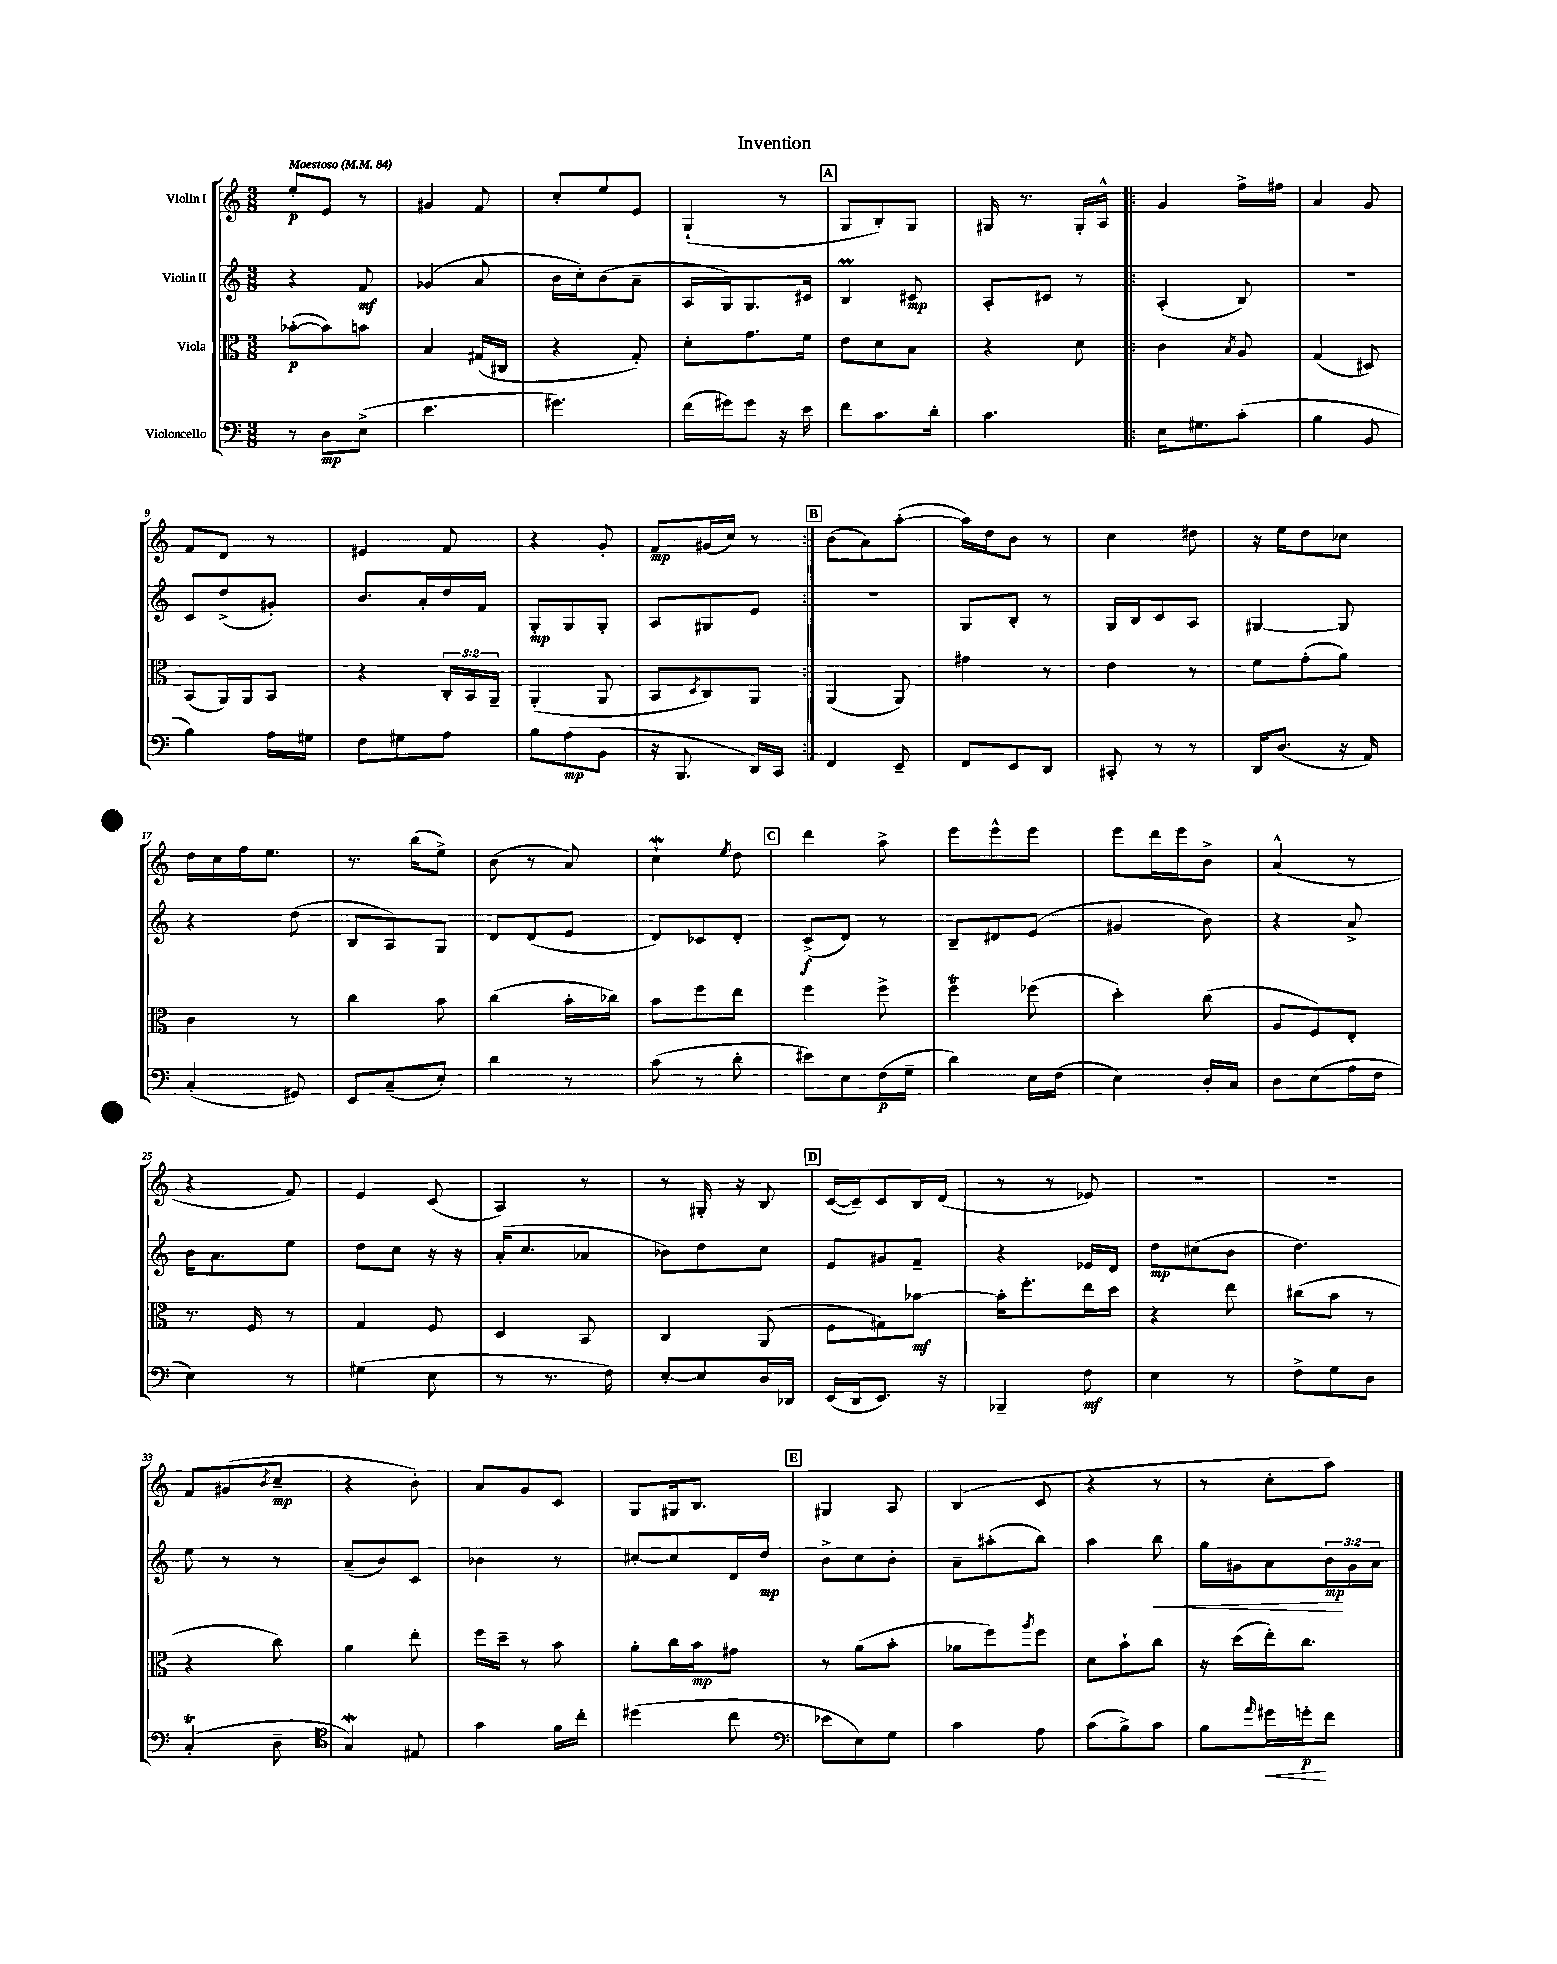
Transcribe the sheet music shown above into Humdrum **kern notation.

**kern	**kern	**kern	**kern
*staff4	*staff3	*staff2	*staff1
*clefF4	*clefC3	*clefG2	*clefG2
*k[]	*k[]	*k[]	*k[]
*M3/8	*M3/8	*M3/8	*M3/8
*MM84	*MM84	*MM84	*MM84
8r	([8b-'	4r	8ee'
8D	8b-])	.	8e
(8E^	8b	8f	8r
=	=	=	=
4.e	4B	(4g-	4g#
.	(16G#	8a	8f
.	16C#	.	.
=	=	=	=
4.g#)	4r	16b	8cc'
.	.	16cc')	.
.	.	(8b	8ee
.	8G')	8a~	8e
=	=	=	=
(16f	8d'	16A	(4G`
16g#)	.	16G)	.
8g#	8.g	8.G	.
16r	.	.	8r
16e	16f	16c#	.
=	=	=	=
8f	8e	4B	8G
8.c	8d	.	8B')
.	8B	8c#	8G
16d'	.	.	.
=	=	=	=
4.c	4r	8A'	16G#
.	.	.	8.r
.	.	8c#	.
.	8d	8r	16G#'
.	.	.	16A^^
=!|:	=!|:	=!|:	=!|:
16E	4c	(4A'	4g
8.G#	.	.	.
.	8qB	.	.
(8c'	8A	8B)	16ff^
.	.	.	16ff#
=	=	=	=
4B	(4G	4.r	4a
8BB	8D#)	.	8g
=	=	=	=
4B)	(8BB	8c	8f
.	16AA)	(8dd^	8d
.	16AA	.	.
16A	8BB	8g#')	8r
16G#	.	.	.
=	=	=	=
8F	4r	8.b	4e#
8G#	.	.	.
.	.	16a'	.
8A	24C'	16dd	8f
.	24BB	.	.
.	.	16f	.
.	24AA~	.	.
=	=	=	=
8B	(4AA'	8G'	4r
(8A	.	8G	.
8BB	8AA	8G'	8g'
=	=	=	=
16r	8BB	8A	8f
8.BBB	.	.	.
.	8qD	.	.
.	8C)	8G#	(16g#
.	.	.	16cc)
16DD)	8AA	8e	8r
16CC	.	.	.
=:|!	=:|!	=:|!	=:|!
4FF	(4AA	4.r	(8b
.	.	.	8a)
8EE~	8AA)	.	([8aa'
=	=	=	=
8FF	4g#	8G	16aa])
.	.	.	16dd
8EE	.	8B'	8b
8DD	8r	8r	8r
=	=	=	=
8CC#'	4e	16G	4cc
.	.	16B	.
8r	.	8c	.
8r	8r	8A	8dd#
=	=	=	=
16DD	8f	[4G#	16r
(8.D	.	.	16ee
.	(8g'	.	8dd
16r	8a)	8G#]	8cc-
16AA)	.	.	.
=	=	=	=
(4C'	4c	4r	16dd
.	.	.	16cc
.	.	.	16ff
.	.	.	8.ee
8GG#)	8r	(8dd	.
=	=	=	=
8EE	4cc	8B	8.r
(8C~	.	8A)	.
.	.	.	(16bb
8E')	8b	8G	8ee^)
=	=	=	=
4d	(4cc	8d	(8b
.	.	(8d	8r
8r	16b'	8e	8a)
.	16cc-)	.	.
=	=	=	=
(8c	8b	8d)	4cc`
8r	8ff	8c-	.
.	.	.	8qee
8d'	8ee	8d'	8dd
=	=	=	=
8e#)	4ff	(8c^	4ddd
8E	.	8d)	.
(16F	8ff^	8r	8aa^
16G~	.	.	.
=	=	=	=
4d)	4ff	8B~	8eee
.	.	8d#	8eee^^
16E	(8ff-	(8e	8eee
(16F	.	.	.
=	=	=	=
4E)	4dd')	4g#	8eee
.	.	.	16ddd
.	.	.	16eee
16D'	(8cc	8b)	8b^
16C	.	.	.
=	=	=	=
8D	8A	4r	(4a^^
(8E	8F)	.	.
16A	8E'	8a^	8r
16F	.	.	.
=	=	=	=
4E)	8.r	16b	4r
.	.	8.a	.
.	16F	.	.
8r	8r	8ee	8f)
=	=	=	=
(4G#	4G	8dd	4e
.	.	8cc	.
8E	8F	16r	(8c
.	.	16r	.
=	=	=	=
8r	4D	(16a'	4A)
.	.	8.cc	.
8.r	.	.	.
.	8BB	8a-	8r
16F)	.	.	.
=	=	=	=
[8E'	4C	8b-)	8r
8E]	.	8dd	16G#'
.	.	.	16r
16D	(8AA	8cc	8B
16DD-	.	.	.
=	=	=	=
(16EE	8F	8e	([16c
16DD	.	.	16c~])
8.EE)	8G#)	8g#	8c
.	[8b-	8f~	16B
16r	.	.	(16d
=	=	=	=
4BBB-~	16b-']	4r	8r
.	8.ff'	.	.
.	.	.	8r
8F	16ee	16e-	8e-)
.	16dd	16d	.
=	=	=	=
4E	4r	8dd	4.r
.	.	(8cc#	.
8r	8ee	8b	.
=	=	=	=
8F^	(8cc#	4.dd)	4.r
8G	8b	.	.
8D	8r	.	.
=	=	=	=
(4C'	4r	8ee	8f
.	.	8r	(8g#
.	.	.	8qb
8D~	8cc)	8r	8cc~
=	=	=	=
*clefC4	*	*	*
4G)	4a	(8a~	4r
.	.	8b)	.
8E#	8ee'	8c	8b')
=	=	=	=
4g	16ff	4b-	8a
.	16dd~	.	.
.	8r	.	8g
16f	8b	8r	8c
16cc'	.	.	.
=	=	=	=
(4dd#	8a'	[8cc#'	8G
.	16cc	8cc#]	16G#
.	16b	.	8.B
8cc	8g#	16d	.
.	.	16dd	.
=	=	=	=
*clefF4	*	*	*
8e-	8r	8b^	4G#
8E)	(8a	8cc	.
8G	8b'	8b'	8A
=	=	=	=
4c	8a-	8a~	(4B
.	8ff)	(8aa#'	.
.	8qaa	.	.
8A	8ff	8bb)	8c
=	=	=	=
(8c	8d	4aa	4r
8B^)	8b`	.	.
8c	8cc	8bb	8r
=	=	=	=
8B	16r	16gg	8r
.	(16dd	16g#	.
16qqa	.	.	.
16g#	16ee')	8a	8cc'
16g'	8.cc	.	.
8f	.	24b	8aa)
.	.	24g#	.
.	.	24a	.
==	==	==	==
*-	*-	*-	*-
